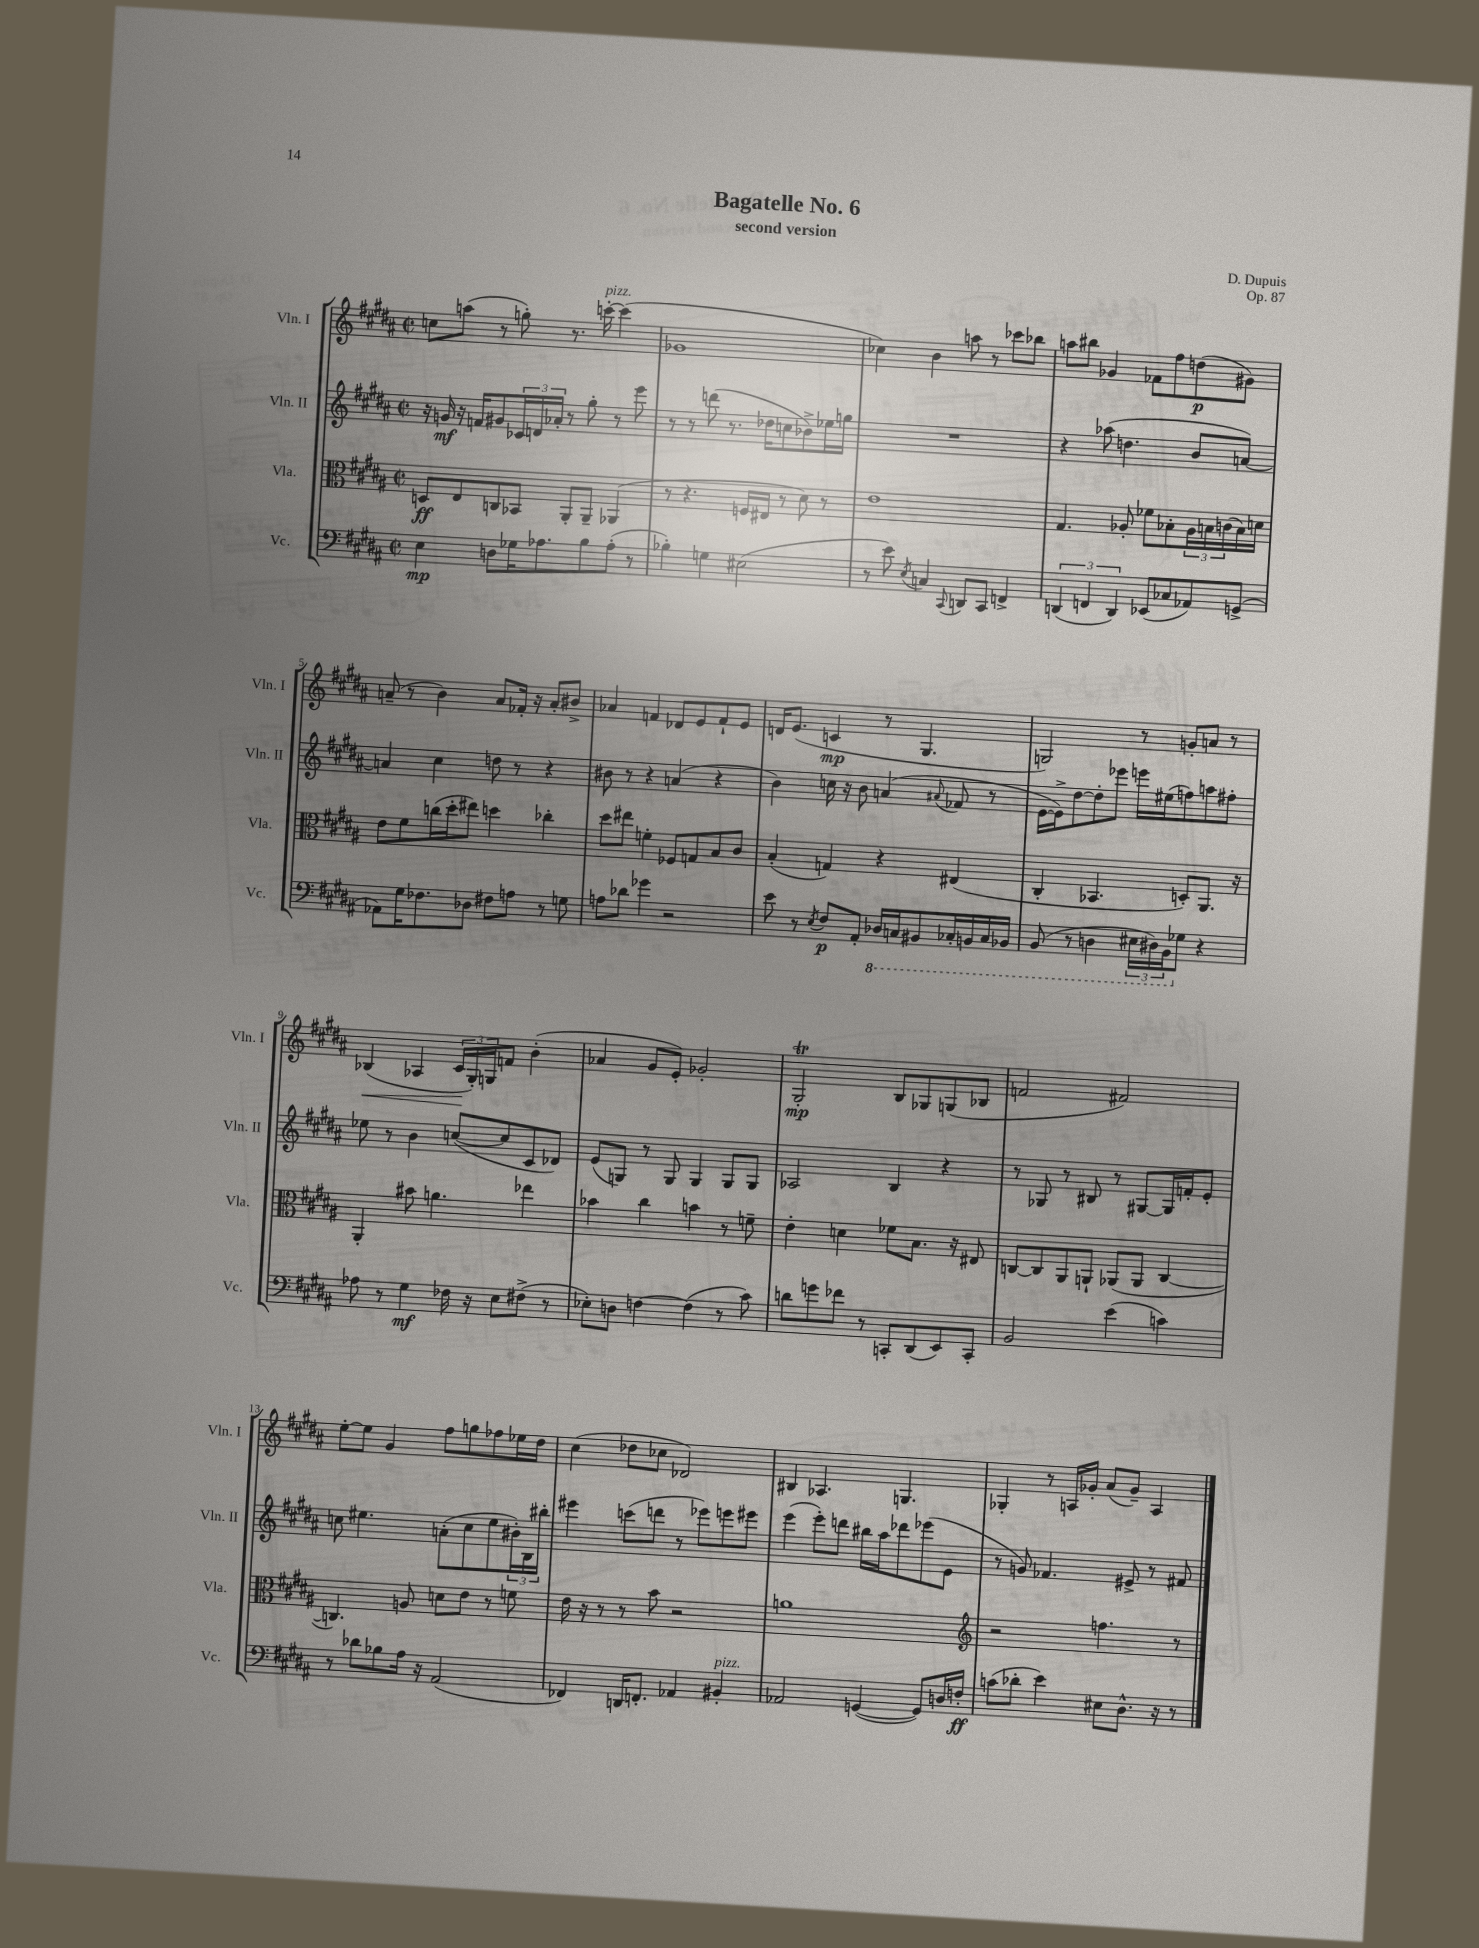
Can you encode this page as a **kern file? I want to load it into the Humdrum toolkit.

**kern	**kern	**kern	**kern
*staff4	*staff3	*staff2	*staff1
*clefF4	*clefC3	*clefG2	*clefG2
*k[f#c#g#d#a#]	*k[f#c#g#d#a#]	*k[f#c#g#d#a#]	*k[f#c#g#d#a#]
*M2/2	*M2/2	*M2/2	*M2/2
*met(c|)	*met(c|)	*met(c|)	*met(c|)
4E	8D	16r	8cc
.	.	16g	.
.	8E	16r	(8aa
.	.	16f	.
8D	8C	8g#	8r
16G-	8BB-	24c-	8gg')
.	.	24d	.
8.A-	.	.	.
.	.	24a-'	.
.	8AA#'	8r	8.r
8B	8AA#~	8gg#'	.
.	.	.	[16ccc'
(8A-'	(4AA-	8r	(4ccc]
8r	.	8eee	.
=	=	=	=
4B-')	8r	8r	1g-
.	4.r	8r	.
4G	.	(8ddd	.
.	.	8.r	.
(2E#	16F	.	.
.	16E#	16dd-	.
.	8r	8cc	.
.	8d#)	8b-^)	.
.	8r	16ee-	.
.	.	16gg	.
=	=	=	=
8r	1e	1r	4cc-)
8e)	.	.	.
8qE	.	.	.
4C	.	.	4b
8qqCC#	.	.	.
8DD	.	.	8aa
8CC#	.	.	8r
4FF^	.	.	8ccc-
.	.	.	8bb-
=	=	=	=
(6DD	4.G#	4r	8aa
.	.	.	8bb#
6FF	.	.	.
.	.	(8aa-	4g-
6DD)	.	.	.
.	8A-'	4.dd	.
(8EE-	8f-	.	8f-
8C-	8B-'	.	8ff#
8AA-)	24A-	8b	(8dd
.	24B	.	.
.	(24c	.	.
(8GG^	16B)	[8a)	8g#)
.	16d	.	.
=	=	=	=
8AA-)	8e	4a]	(8a~
16G#	8f#	.	8r
8.F-	.	.	.
.	(16cc	4cc#	4b)
.	16dd#'	.	.
8D-	8ee#)	.	.
8F#	4dd	8dd	8a
8A	.	8r	16f-'
.	.	.	16r
8r	4cc-'	4r	8a'
8G	.	.	8b#^
=	=	=	=
8A	8dd#	8b#	4a-
8d-	8ee#	8r	.
4g-	4f'	4r	4f
2r	8F-	(4a	8d-
.	8G	.	8e
.	8B	4r	8f`
.	8c#	.	8e
=	=	=	=
8e	(4B'	4b)	16d
.	.	.	(8.e
8r	.	.	.
8qE	.	.	.
8F#	4G)	16cc	4c
.	.	16r	.
8AA#'	.	8b	.
16DD-	4r	(4a	8r
16CC	.	.	.
8BBB#	.	.	4.G#
.	.	8qqa#	.
16CC-'	(4E#	8f-	.
16BBB	.	.	.
16CC-	.	8r	.
16BBB-	.	.	.
=	=	=	=
(8BBB	4C#'	[16e	2G)
.	.	16e^])	.
8r	.	[8dd#	.
4DD	4.BB-	8dd#']	.
.	.	8eee-	.
24EE#	.	16eee	8r
24DD#)	.	.	.
.	.	(16ee#	.
24BBB	.	.	.
8G-	8D')	8ff)	8g'
4r	8.AA#	8aa	8a
.	.	8ff#'	8r
.	16r	.	.
=	=	=	=
8A-	4AA#'	8ee-	(4B-
8r	.	8r	.
4G#	8b#	4b	4A-
.	4.a	.	.
16F-	.	([8cc	24c#
.	.	.	24G#')
16r	.	.	.
.	.	.	24G
8E	.	8cc]	8f
(8F#^	4ee-	8c#	(4b'
8r	.	8d-)	.
=	=	=	=
8E-')	4b-	(8e	4a-
8D	.	8G)	.
[4F	4cc#	8r	8g#
.	.	8G	8e')
(4F]	4b	4G	2g-'
8r	8r	8G	.
8c#)	8f~	8G	.
=	=	=	=
8d	4e'	2A-	2G#'
8g	.	.	.
8f-	4d	.	.
8r	.	.	.
8CC'	8f-	4B	8B
(8DD#	8.B	.	8G-
8EE)	.	4r	(8G
.	16r	.	.
8CC'	8E#	.	8B-
=	=	=	=
2BB	[8C	8r	2f
.	8C]	8G-	.
.	8AA#	8r	.
.	8AA`	8B#	.
(4e	(8AA-	8r	2f#)
.	8AA-	[8G#	.
4c)	[4C	16G#]	.
.	.	16f'	.
.	.	8e'	.
=	=	=	=
8r	4.C])	8cc	[8ee'
8d-	.	4.ee#	8ee]
8B-	.	.	4g#
16A#	8A	.	.
16r	.	.	.
(2AA#	8d	(8a'	8ff#
.	8e	8cc	8gg
.	8r	8ee#	8ff-
.	8f	24b#')	16ee-
.	.	24B	.
.	.	.	16dd#
.	.	24bb#'	.
=	=	=	=
4FF-)	16e	4eee#	(4cc#
.	16r	.	.
.	8r	.	.
16DD	8r	(8ccc	8dd-
8.FF'	.	.	.
.	8b	8ddd	8cc-
4AA-	2r	8r	2d-)
.	.	8eee-)	.
4BB#'	.	8eee	.
.	.	8eee#	.
=	=	=	=
2AA-	1a	(4eee	4B#
.	.	8eee')	4.A-
.	.	8ddd	.
([4GG	.	16bb#	.
.	.	16aa#	.
.	.	8ddd-	4.G
8GG])	.	(8eee-	.
16D	.	8e	.
16F'	.	.	.
=	=	=	=
*	*clefG2	*	*
(8c	2r	8r	4G-'
8d-'	.	8g)	.
4e)	.	4.f-	8r
.	.	.	16A
.	.	.	16g-'
8E#	4.ff	.	(8a#
8.D#^^	.	8e#^	8g-~)
.	.	8r	4A
16r	.	.	.
8r	8r	8f#	.
==	==	==	==
*-	*-	*-	*-
